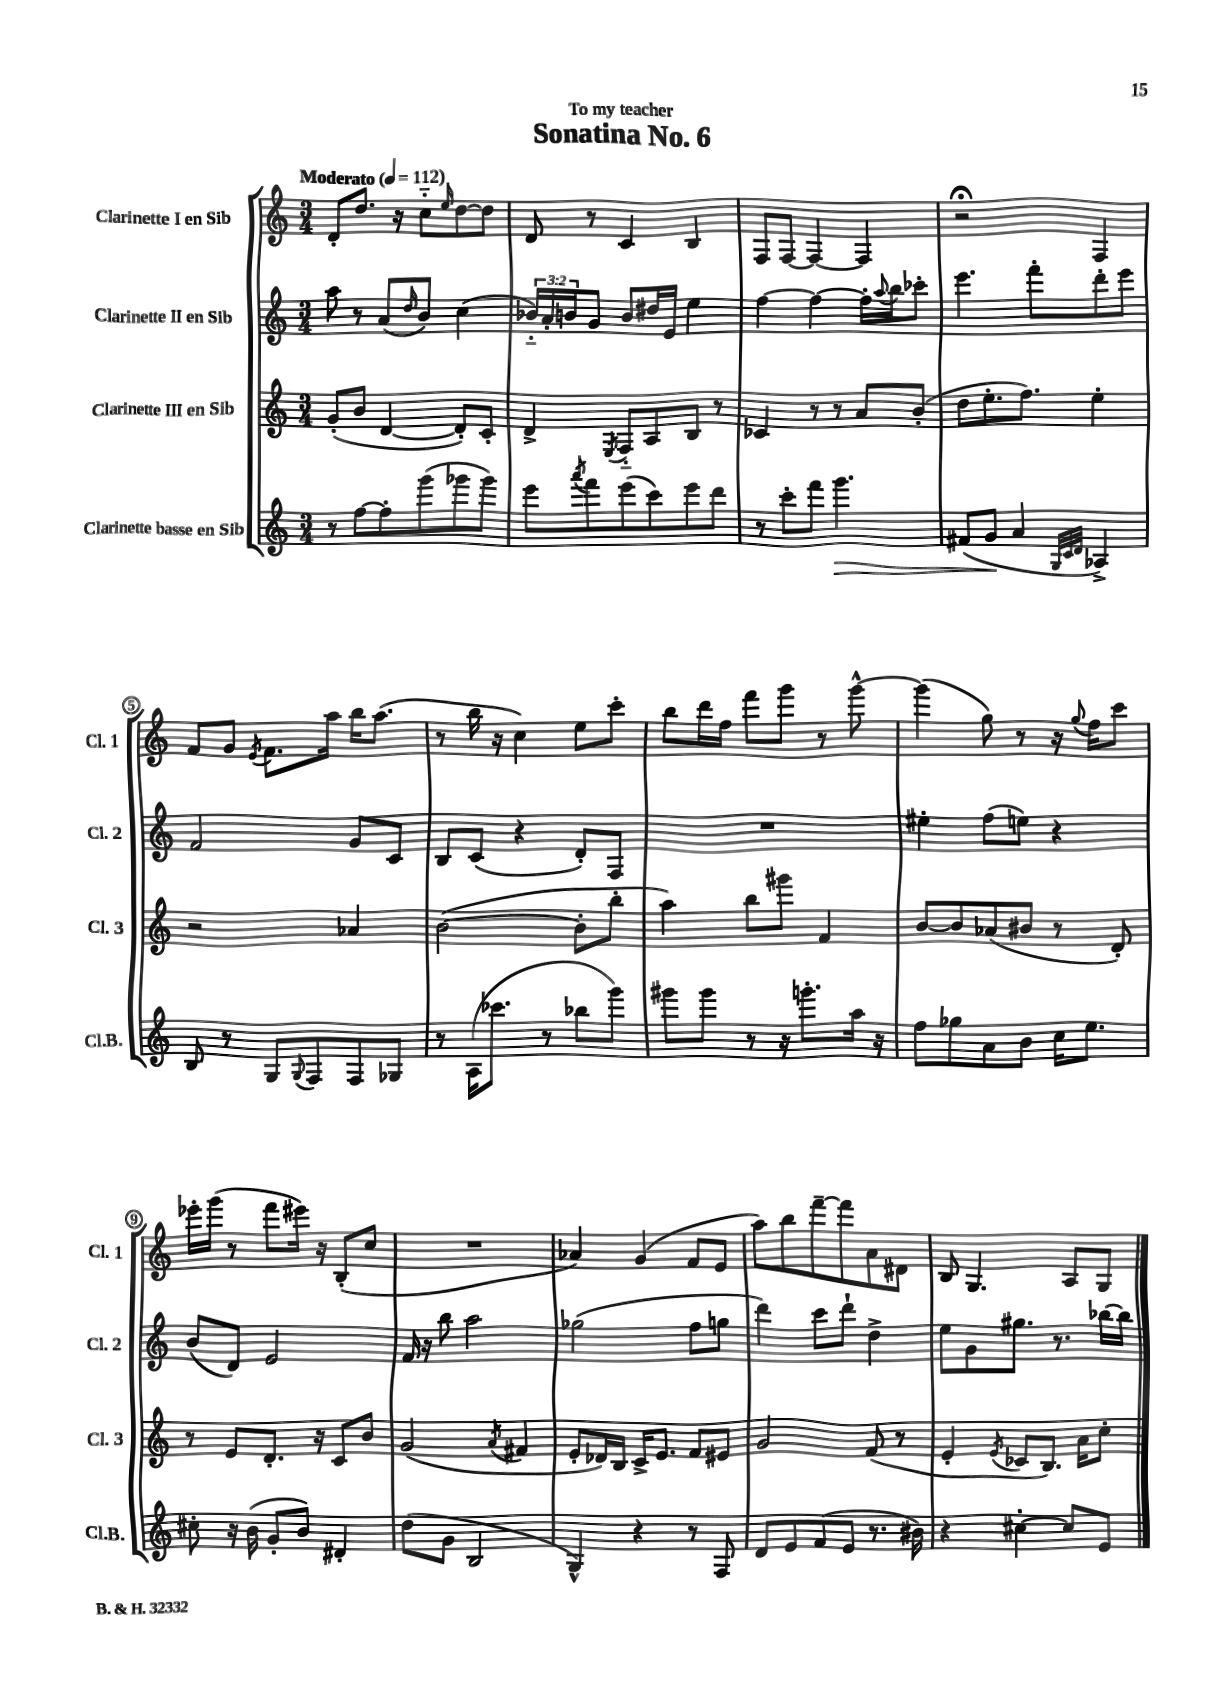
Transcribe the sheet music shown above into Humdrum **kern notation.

**kern	**dynam	**kern	**kern	**kern
*part4	*part4	*part3	*part2	*part1
*staff4	*staff4	*staff3	*staff2	*staff1
*I"Clarinette basse en Sib	*	*I"Clarinette III en Sib	*I"Clarinette II en Sib	*I"Clarinette I en Sib
*I'Cl.B.	*	*I'Cl. 3	*I'Cl. 2	*I'Cl. 1
*clefG2	*	*clefG2	*clefG2	*clefG2
*k[]	*	*k[]	*k[]	*k[]
*M3/4	*	*M3/4	*M3/4	*M3/4
*MM112	*	*MM112	*MM112	*MM112
=1	=1	=1	=1	=1
!	!	!	!	!LO:TX:a:B:t=Moderato
8r	.	(8g'/L	8aa\	8d'/L
[8ff\L	.	8b/J	8r	8.dd/J
8ff'\]	.	[4d/	(8a/L	.
.	.	.	.	16r
.	.	.	16qqdd/	.
(8ggg\	.	.	8b/J)	8cc\L
.	.	.	.	16qqee/
8ggg-X\	.	8d'/L])	(4cc\	[8dd\
8ggg-\J)	.	8c'/J	.	8dd\J]
=2	=2	=2	=2	=2
8eee\L	.	4d^/	24b-X/LL)	8d/
.	.	.	24a'/	.
.	.	.	24bn/J	.
8qaaa/	.	.	.	.
8fff\	.	.	8g/J	8r
.	.	8qE/	.	.
(8eee\	.	8F/L	8b/L	4c/
8ccc\)	.	8A/	16dd#X/L	.
.	.	.	16e/JJ	.
8eee\	.	8B/J	4ee\	4B/
8ddd\J	.	8r	.	.
=3	=3	=3	=3	=3
8r	.	4c-X/	[4ff\	8F/L
8ccc'\L	.	.	.	[8F/J
8fff\J	.	8r	4ff\_	4F/_
!	!LO:HP:b	!	!	!
4.ggg\	>	8r	.	.
.	.	8a/L	16ff'\LL]	4F/]
.	.	.	8qqaa/	.
.	.	.	16bb\J	.
.	.	(8b'/J	8ccc-X'\J	.
=4	=4	=4	=4	=4
(8f#X/L	.	8dd\L	4.eee\	2r;<
8g/J	.	8.ee'\	.	.
4a/	]	.	.	.
.	.	8.ff\J)	.	.
.	.	.	8fff'\L	.
32qqG/LLL	.	.	.	.
32qqc/	.	.	.	.
32qqd/JJJ	.	.	.	.
4A-X^/)	.	4ee'\	8ddd'\	4F/
.	.	.	8eee\J	.
!!LO:LB:g=z
=5	=5	=5	=5	=5
8B/	.	2r	2f/	8f/L
8r	.	.	.	8g/J
.	.	.	.	8qe/
8G/L	.	.	.	8.f\L
8qqG/	.	.	.	.
8F/	.	.	.	.
.	.	.	.	16aa\Jk
8F/	.	4a-X/	8g/L	16bb\KL
.	.	.	.	(8.aa\J
8G-X/J	.	.	8c/J	.
=6	=6	=6	=6	=6
8r	.	([2b\	8B/L	8r
(16A\KL	.	.	(8c/J	16bb\
8.ccc-X\J	.	.	.	16r
.	.	.	4r	4cc\)
8r	.	.	.	.
8bb-X\L	.	8b'\L]	8d'/L)	8ee\L
8ggg\J)	.	8bb'\J	8F/J	8ccc'\J
=7	=7	=7	=7	=7
8ggg#X\L	.	4aa\)	2.r	8bb\L
8ggg#\J	.	.	.	16ddd\L
.	.	.	.	16ff\JJ
8r	.	8bb\L	.	8fff\L
16r	.	8ggg#X\J	.	8ggg\J
8.gggn'\L	.	.	.	.
.	.	4f/	.	8r
16aa\Jk	.	.	.	[8ggg^^\
16r	.	.	.	.
=8	=8	=8	=8	=8
8ff\L	.	[8b/L	4ee#X'\	(4ggg\]
8gg-X\	.	8b/]	.	.
8a\	.	(8a-X/	(8ff\L	8gg\)
8b\J	.	8b#X/J	8een\J)	8r
16cc\KL	.	8r	4r	16r
.	.	.	.	8qqgg/
8.ee\J	.	.	.	16ff\KL
.	.	8d'/)	.	8ccc\J
!!LO:LB:g=z
=9	=9	=9	=9	=9
8cc#X'\	.	8r	(8b/L	16eee-X'\LL
.	.	.	.	(16ggg\JJ
16r	.	8e/L	8d/J)	8r
(16b\	.	.	.	.
8g'/L	.	8.d'/J	2e/	8fff\L
8b/J)	.	.	.	16eee#X\Jk)
.	.	16r	.	16r
4d#X'/	.	8c/L	.	(8B'/L
.	.	8b/J	.	8cc/J
=10	=10	=10	=10	=10
(8dd\L	.	(2g/	16f/	2.r
.	.	.	16r	.
8g\J	.	.	8bb\	.
2B/	.	.	2aa\	.
.	.	8qa/	.	.
.	.	4f#X/	.	.
=11	=11	=11	=11	=11
4G^^/)	.	8e'/L	(2gg-X\	4a-X/)
.	.	16d-X/L)	.	.
.	.	16B/JJ	.	.
4r	.	16c^/KL	.	(4g/
.	.	8.e/J	.	.
8r	.	8f/L	8ff\L	8f/L
8F/	.	8e#X/J	8ggn\J	8e/J
=12	=12	=12	=12	=12
8d/L	.	2g/	4ddd\)	8aa\L)
8e/	.	.	.	8bb\
(8f/	.	.	8ccc\L	[8fff~\
8e/J	.	.	8ddd`\J	8fff\]
8.r	.	(8f/	4dd^\	8a\
.	.	8r	.	8d#X\J
16b#X\)	.	.	.	.
=13	=13	=13	=13	=13
4r	.	4e'/	8ee\L	8B/
.	.	.	8g\	4.G/
.	.	8qe/	.	.
[4cc#X'\	.	8c-X/L	8.gg#X\J	.
.	.	8.B/J)	.	.
.	.	.	8.r	.
8cc#/L]	.	.	.	8A/L
.	.	16a\KL	.	.
8e/J	.	8cc'\J	[16bb-X\LL	8G/J
.	.	.	16bb-\JJ]	.
==	==	==	==	==
*-	*-	*-	*-	*-
